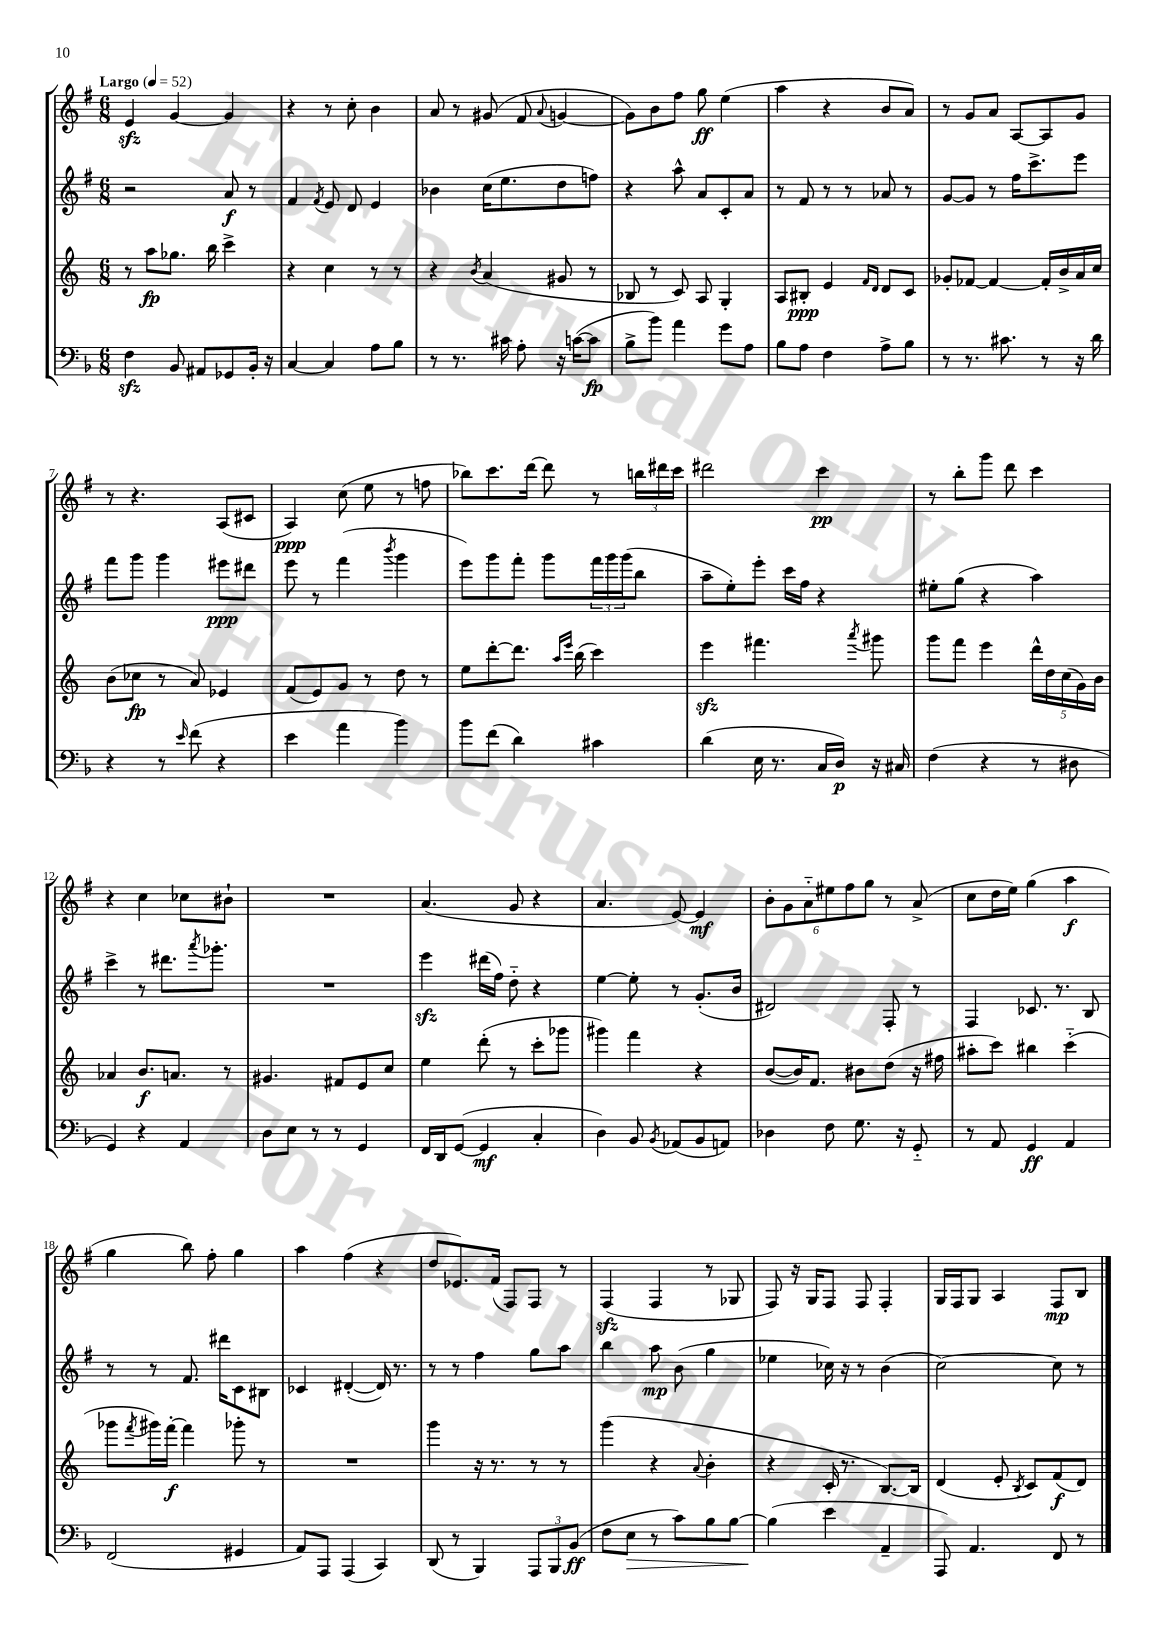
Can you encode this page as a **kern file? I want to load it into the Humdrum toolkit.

**kern	**kern	**kern	**kern
*staff4	*staff3	*staff2	*staff1
*clefF4	*clefG2	*clefG2	*clefG2
*k[b-]	*k[]	*k[f#]	*k[f#]
*M6/8	*M6/8	*M6/8	*M6/8
*MM52	*MM52	*MM52	*MM52
4F	8r	2r	4e
.	8aa	.	.
8BB-	8.gg-	.	[4g
8AA#	.	.	.
.	16bb	.	.
8GG-	4ccc^	8a	4g]
16BB-'	.	8r	.
16r	.	.	.
=	=	=	=
[4C	4r	4f#	4r
.	.	8qf#	.
4C]	4cc	8e	8r
.	.	8d	8cc'
8A	8r	4e	4b
8B-	8r	.	.
=	=	=	=
8r	4r	4b-	8a
8.r	.	.	8r
.	8qb	.	.
.	(4a	(16cc	(8g#
16c#	.	8.ee	.
8A'	.	.	8f#
.	.	.	8qqa
16r	8g#	8dd	[4g
([16c	.	.	.
8c]	8r	8ff)	.
=	=	=	=
8B-^	8B-	4r	8g])
8b-)	8r	.	8b
4a	8c)	8aa^^	8ff#
.	8A	8a	8gg
8g	4G'	8c'	(4ee
8A	.	8a	.
=	=	=	=
8B-	8A	8r	4aa
8A	8B#'	8f#	.
4F	4e	8r	4r
.	.	8r	.
.	16qqf	.	.
.	16qqd	.	.
8A^	8d	8a-	8b
8B-	8c	8r	8a)
=	=	=	=
8r	8g-'	[8g	8r
8.r	[8f-	8g]	8g
.	4f-_	8r	8a
8.c#	.	.	.
.	.	16ff#	[8A
.	.	8.ccc^	.
8r	16f-']	.	8A]
.	16b^	.	.
16r	16a	8eee	8g
16d	16cc	.	.
=	=	=	=
4r	(8b	8fff#	8r
.	8cc-	8ggg	4.r
8r	8r	4ggg	.
16qqe	.	.	.
(8f	8a)	.	.
4r	4e-	8eee#	(8A
.	.	8ddd#	8c#
=	=	=	=
4e	(8f	8eee	4A)
.	8e)	8r	.
4a	8g	(4fff#	(8cc
.	8r	.	8ee
.	.	8qbbb	.
4b-)	8dd	4ggg	8r
.	8r	.	8ff
=	=	=	=
8b-	8ee	8eee)	8bb-)
(8f	[8ddd'	8ggg	8.ccc
4d)	8.ddd]	8fff#'	.
.	.	.	[16ddd
.	.	8ggg	8ddd]
.	16qqaa	.	.
.	16qqeee	.	.
.	(16bb	.	.
4c#	4ccc)	24fff#	8r
.	.	24ggg	.
.	.	(24ggg	.
.	.	8bb	24bb
.	.	.	24ddd#
.	.	.	24ccc
=	=	=	=
(4d	4eee	8aa~	2ddd#
.	.	8ee')	.
16E	4.fff#	8eee'	.
8.r	.	.	.
.	.	16ccc	.
.	.	16ff#	.
16C	.	4r	4ccc
16D)	.	.	.
.	8qaaa	.	.
16r	8ggg#	.	.
16C#	.	.	.
=	=	=	=
(4F	8ggg	8ee#'	8r
.	8fff	(8gg	8bb'
4r	4eee	4r	8ggg
.	.	.	8ddd
8r	20ddd^^	4aa)	4ccc
.	20dd	.	.
.	(20cc	.	.
8D#	.	.	.
.	20g)	.	.
.	20b	.	.
=	=	=	=
4GG)	4a-	4ccc^	4r
4r	8.b	8r	4cc
.	.	8.ddd#	.
.	8.a	.	.
4AA	.	.	8cc-
.	.	8qaaa	.
.	.	8.ggg-'	.
.	8r	.	8b#`
=	=	=	=
8D	4.g#	2.r	2.r
8E	.	.	.
8r	.	.	.
8r	8f#	.	.
4GG	8e	.	.
.	8cc	.	.
=	=	=	=
16FF	4ee	4eee	(4.a
16DD	.	.	.
([8GG	.	.	.
4GG]	(8ddd'	(16ddd#	.
.	.	16ff#)	.
.	8r	8dd'~	8g
4C'	8ccc'	4r	4r
.	8ggg-	.	.
=	=	=	=
4D)	4ggg#)	[4ee	4.a
8BB-	4fff	8ee']	.
8qBB-	.	.	.
(8AA-	.	8r	[8e)
8BB-	4r	(8.g'	4e]
8AA)	.	.	.
.	.	16b	.
=	=	=	=
4D-	([8b	2d#)	12b'
.	.	.	12g
.	16b])	.	.
.	.	.	12a'~
.	8.f	.	.
8F	.	.	12ee#
.	.	.	12ff#
8.G	8b#	.	.
.	.	.	12gg
.	(8dd	8F#'	8r
16r	.	.	.
8GG'~	16r	8r	(8a^
.	16ff#	.	.
=	=	=	=
8r	8aa#'	4F#	8cc
8AA	8ccc)	.	16dd
.	.	.	16ee)
4GG	4bb#	8.c-	(4gg
.	.	8.r	.
4AA	(4ccc'~	.	4aa
.	.	8B	.
=	=	=	=
(2FF	8ggg-	8r	4gg
.	8qfff	.	.
.	16ggg#)	8r	.
.	[16fff'	.	.
.	4fff]	8.f#	8bb)
.	.	.	8ff#'
.	.	16ddd#	.
4GG#	8ggg-'	8c	4gg
.	8r	8B#	.
=	=	=	=
8AA)	2.r	4c-	4aa
8AAA	.	.	.
(4AAA	.	([4d#'	(4ff#
4CC)	.	16d#])	4r
.	.	8.r	.
=	=	=	=
(8DD	4ggg	8r	8dd
8r	.	8r	8.e-)
4BBB-)	16r	4ff#	.
.	8.r	.	(16f#
.	.	.	8F#)
12AAA	8r	8gg	8F#
12BBB-	.	.	.
.	8r	8aa	8r
(12BB-	.	.	.
=	=	=	=
8F	(4ggg	4bb	(4F#
8E	.	.	.
8r	4r	8aa	4F#
8c)	.	(8b	.
.	8qqa	.	.
8B-	4b'	4gg	8r
[8B-	.	.	8G-
=	=	=	=
(4B-]	4r	4ee-	8F#)
.	.	.	16r
.	.	.	16G
4e	16c'	16cc-)	8F#
.	8.r	16r	.
.	.	8r	8F#
4AA~	[8.B)	(4b	4F#'
.	16B]	.	.
=	=	=	=
8AAA)	(4d	[2cc)	16G
.	.	.	16F#
4.AA	.	.	8G
.	8e'	.	4A
.	8qB	.	.
.	8c)	.	.
8FF	(8f	8cc]	8F#
8r	8d)	8r	8B
==	==	==	==
*-	*-	*-	*-
